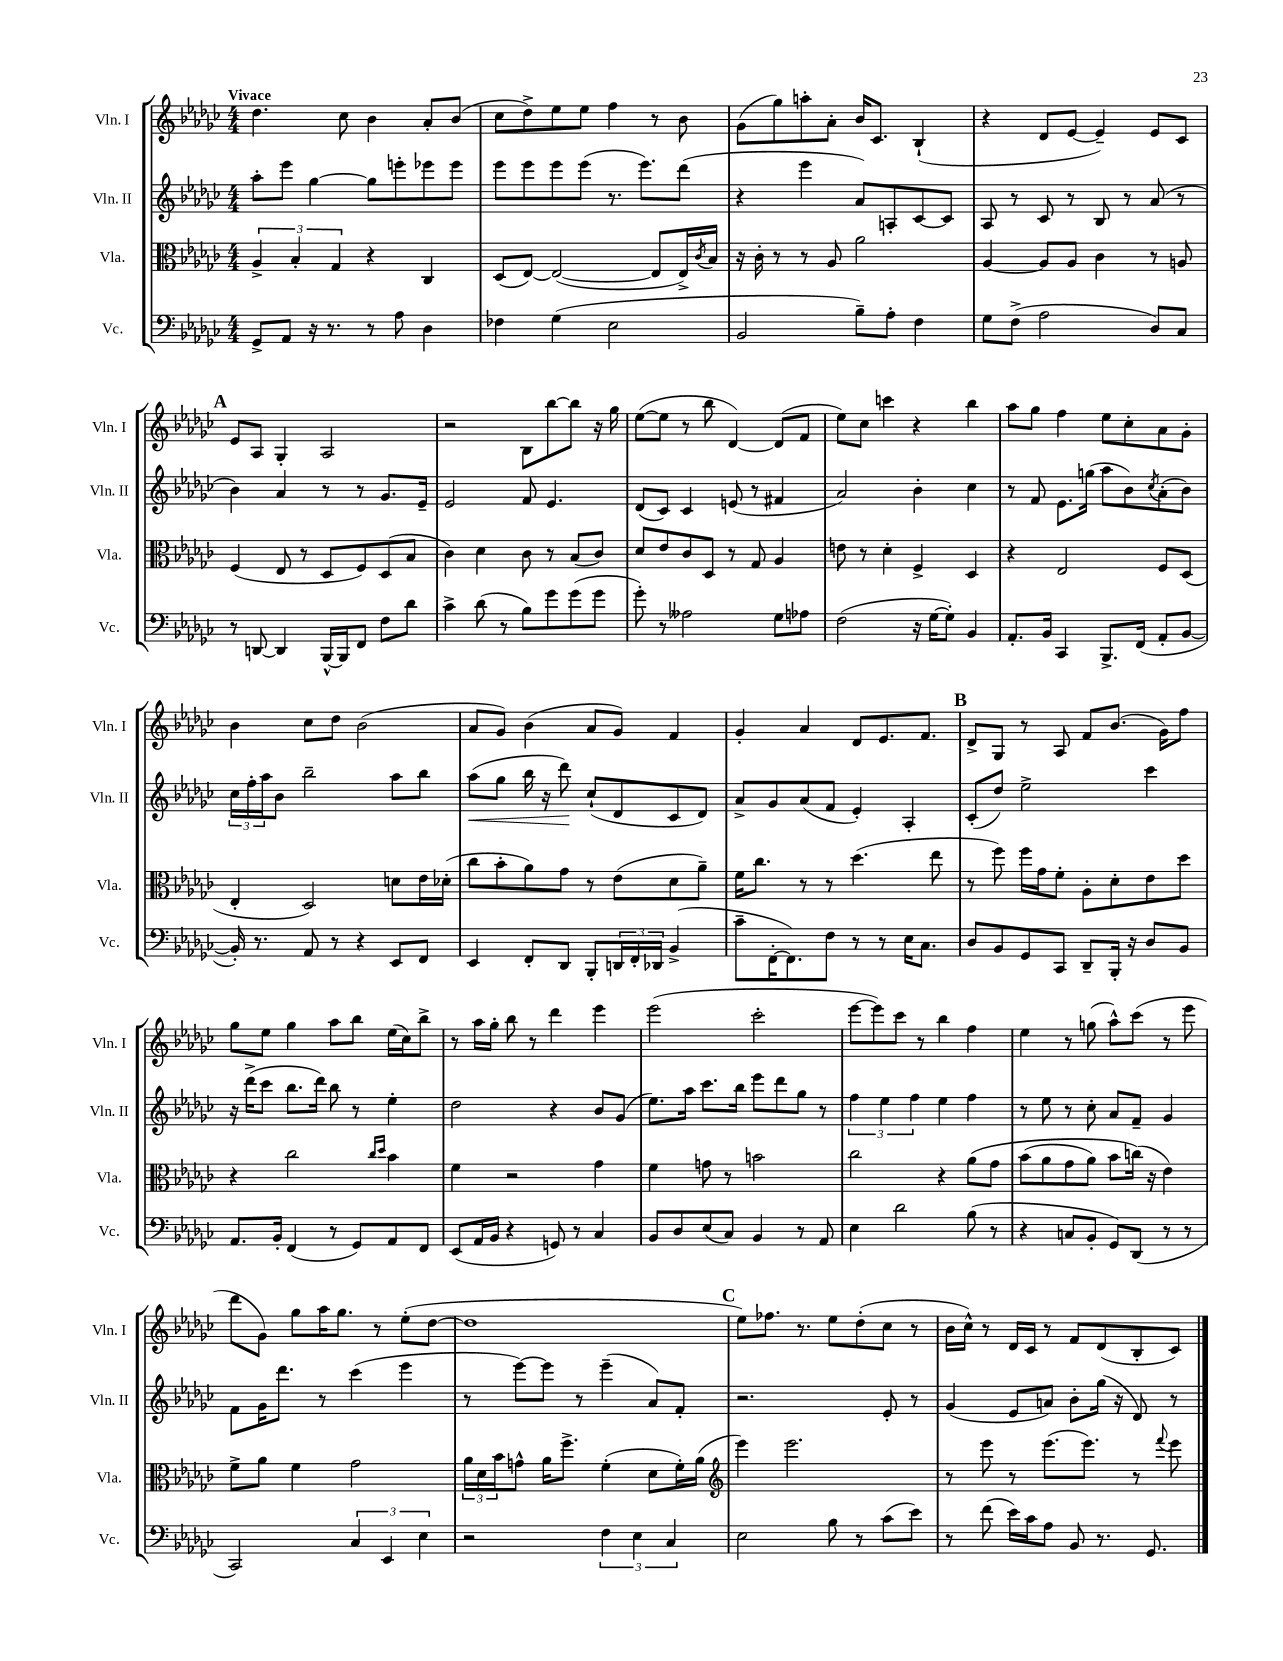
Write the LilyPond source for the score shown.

<<
\new StaffGroup <<
\new Staff = "s0" \with { instrumentName = "Vln. I" shortInstrumentName = "Vln. I" } {
    \clef treble \key ges \major \numericTimeSignature \time 4/4 \tempo "Vivace"
    des''4. ces''8 bes'4 aes'8-. bes'8( |
    ces''8 des''8->) ees''8 ees''8 f''4 r8 bes'8 |
    ges'8( ges''8) a''8-. aes'8-. bes'16 ces'8. bes4-!( |
    r4 des'8 ees'8~ ees'4--) ees'8 ces'8 |
    \mark \markup { \bold "A" } ees'8 aes8 ges4-. aes2 |
    r2 bes8 bes''8~ bes''8 r16 ges''16 |
    ees''8~( ees''8 r8 bes''8 des'4~) des'8( f'8 |
    ees''8) ces''8 c'''4 r4 bes''4 |
    aes''8 ges''8 f''4 ees''8 ces''8-. aes'8 ges'8-. |
    bes'4 ces''8 des''8 bes'2( |
    aes'8 ges'8) bes'4( aes'8 ges'8) f'4 |
    ges'4-. aes'4 des'8 ees'8. f'8. |
    \mark \markup { \bold "B" } des'8-> ges8 r8 aes8 f'8 bes'8.( ges'16) f''8 |
    ges''8 ees''8 ges''4 aes''8 bes''8 ees''16( ces''16) bes''8-> |
    r8 aes''16 ges''16-. bes''8 r8 des'''4 ees'''4 |
    ees'''2( ces'''2-. |
    ees'''8~ ees'''8) ces'''8 r8 bes''4 f''4 |
    ees''4 r8 g''8( aes''8-^) ces'''8( r8 ees'''8 |
    des'''8 ges'8) ges''8 aes''16 ges''8. r8 ees''8-.( des''8~ |
    des''1 |
    \mark \markup { \bold "C" } ees''8) fes''8. r8. ees''8 des''8-.( ces''8 r8 |
    bes'16 ces''16-^) r8 des'16 ces'16 r8 f'8 des'8( bes8-. ces'8) \bar "|." |
}
\new Staff = "s1" \with { instrumentName = "Vln. II" shortInstrumentName = "Vln. II" } {
    \clef treble \key ges \major \numericTimeSignature \time 4/4
    aes''8-. ees'''8 ges''4~ ges''8 e'''8-. ees'''8 ees'''8 |
    ees'''8 ees'''8 ees'''8 ees'''8( r8. ees'''8.) des'''8( |
    r4 ees'''4 aes'8) a8-. ces'8~ ces'8 |
    aes8 r8 ces'8 r8 bes8 r8 aes'8( r8 |
    \mark \markup { \bold "A" } bes'4) aes'4 r8 r8 ges'8. ees'16-- |
    ees'2 f'8 ees'4. |
    des'8( ces'8) ces'4 e'8( r8 fis'4 |
    aes'2) bes'4-. ces''4 |
    r8 f'8 ees'8. g''16( aes''8 bes'8) \acciaccatura { ces''8 } aes'8-.( bes'8) |
    \tuplet 3/2 { ces''16 f''16-. aes''16 } bes'8 bes''2-- aes''8 bes''8 |
    aes''8\<( ges''8 bes''16 r16 des'''8\!) ces''8-!( des'8 ces'8 des'8) |
    aes'8-> ges'8 aes'8( f'8 ees'4-.) aes4-. |
    \mark \markup { \bold "B" } ces'8-.( des''8) ees''2-> ces'''4 |
    r16 des'''16->( ces'''8 bes''8. des'''16) bes''8 r8 ees''4-. |
    des''2 r4 bes'8 ges'8( |
    ees''8.) aes''16 ces'''8. bes''16 ees'''8 des'''8 ges''8 r8 |
    \tuplet 3/2 { f''4 ees''4 f''4 } ees''4 f''4 |
    r8 ees''8 r8 ces''8-. aes'8 f'8-- ges'4 |
    f'8 ges'16 des'''8. r8 ces'''4( ees'''4 |
    r8 ees'''8~) ees'''8 r8 ees'''4--( aes'8) f'8-. |
    \mark \markup { \bold "C" } r2. ees'8-. r8 |
    ges'4( ees'8 a'8) bes'8-. ges''16( r16 des'8) r8 \bar "|." |
}
\new Staff = "s2" \with { instrumentName = "Vla." shortInstrumentName = "Vla." } {
    \clef alto \key ges \major \numericTimeSignature \time 4/4
    \tuplet 3/2 { aes4-> bes4-. ges4 } r4 ces4 |
    des8( ees8~) ees2~( ees8 ees16->) \acciaccatura { ces'8 } bes16 |
    r16 ces'16-. r8 r8 aes8 aes'2 |
    aes4~ aes8 aes8 ces'4 r8 a8 |
    \mark \markup { \bold "A" } f4( ees8 r8 des8 f8) des8( bes8 |
    ces'4) des'4 ces'8 r8 bes8( ces'8) |
    des'8 ees'8 ces'8 des8 r8 ges8 aes4 |
    e'8 r8 des'4-. f4-> des4 |
    r4 ees2 f8 des8( |
    ees4-. des2) d'8 ees'16 des'16-.( |
    ces''8 bes'8-. aes'8) ges'8 r8 ees'8( des'8 aes'8--) |
    f'16 ces''8. r8 r8 des''4.( ees''8 |
    \mark \markup { \bold "B" } r8 f''8) f''16 ges'16 f'8-. aes8-. des'8-. ees'8 des''8 |
    r4 ces''2 \grace { ces''16 des''16 } bes'4 |
    f'4 r2 ges'4 |
    f'4 g'8 r8 b'2 |
    ces''2 r4 aes'8\( ges'8 |
    bes'8( aes'8 ges'8 aes'8) bes'8 c''16(\) r16 ees'4) |
    f'8-> aes'8 f'4 ges'2 |
    \tuplet 3/2 { aes'16 des'16 bes'16 } g'8-^ aes'16 f''8.-> f'4-.( des'8 f'16-.) aes'16( |
    \mark \markup { \bold "C" } \clef treble ees'''4) ees'''2. |
    r8 ees'''8 r8 ees'''8.( ees'''8.) r8 \appoggiatura { f'''8 } ees'''8 \bar "|." |
}
\new Staff = "s3" \with { instrumentName = "Vc." shortInstrumentName = "Vc." } {
    \clef bass \key ges \major \numericTimeSignature \time 4/4
    ges,8-> aes,8 r16 r8. r8 aes8 des4 |
    fes4 ges4( ees2 |
    bes,2 bes8--) aes8-. f4 |
    ges8 f8->( aes2 des8) ces8 |
    \mark \markup { \bold "A" } r8 d,8~ d,4 bes,,16~-^ bes,,16 f,8 f8 des'8 |
    ces'4-> des'8( r8 bes8) ges'8 ges'8( ges'8 |
    ges'8-.) r8 aeses2 ges8 aes8 |
    f2( r16 ges16~ ges8-.) bes,4 |
    aes,8.-. bes,16 ces,4 bes,,8.-> f,16( aes,8-. bes,8~ |
    bes,16-.) r8. aes,8 r8 r4 ees,8 f,8 |
    ees,4 f,8-. des,8 bes,,8-. \tuplet 3/2 { d,16 f,16-. des,16 } bes,4->( |
    ces'8-- f,16~-. f,8.) f8 r8 r8 ees16 ces8. |
    \mark \markup { \bold "B" } des8 bes,8 ges,8 ces,8 des,8-- bes,,16-. r16 des8 bes,8 |
    aes,8. bes,16-. f,4( r8 ges,8) aes,8 f,8 |
    ees,8( aes,16 bes,16 r4 g,8) r8 ces4 |
    bes,8 des8 ees8( ces8) bes,4 r8 aes,8 |
    ees4 des'2 bes8( r8 |
    r4 c8 bes,8-. ges,8) des,8( r8 r8 |
    ces,2) \tuplet 3/2 { ces4 ees,4 ees4 } |
    r2 \tuplet 3/2 { f4 ees4 ces4 } |
    \mark \markup { \bold "C" } ees2 bes8 r8 ces'8( ees'8) |
    r8 f'8( ees'16) ces'16 aes8 bes,8 r8. ges,8. \bar "|." |
}
>>
>>
\layout { \context { \Score \remove "Bar_number_engraver" } }
